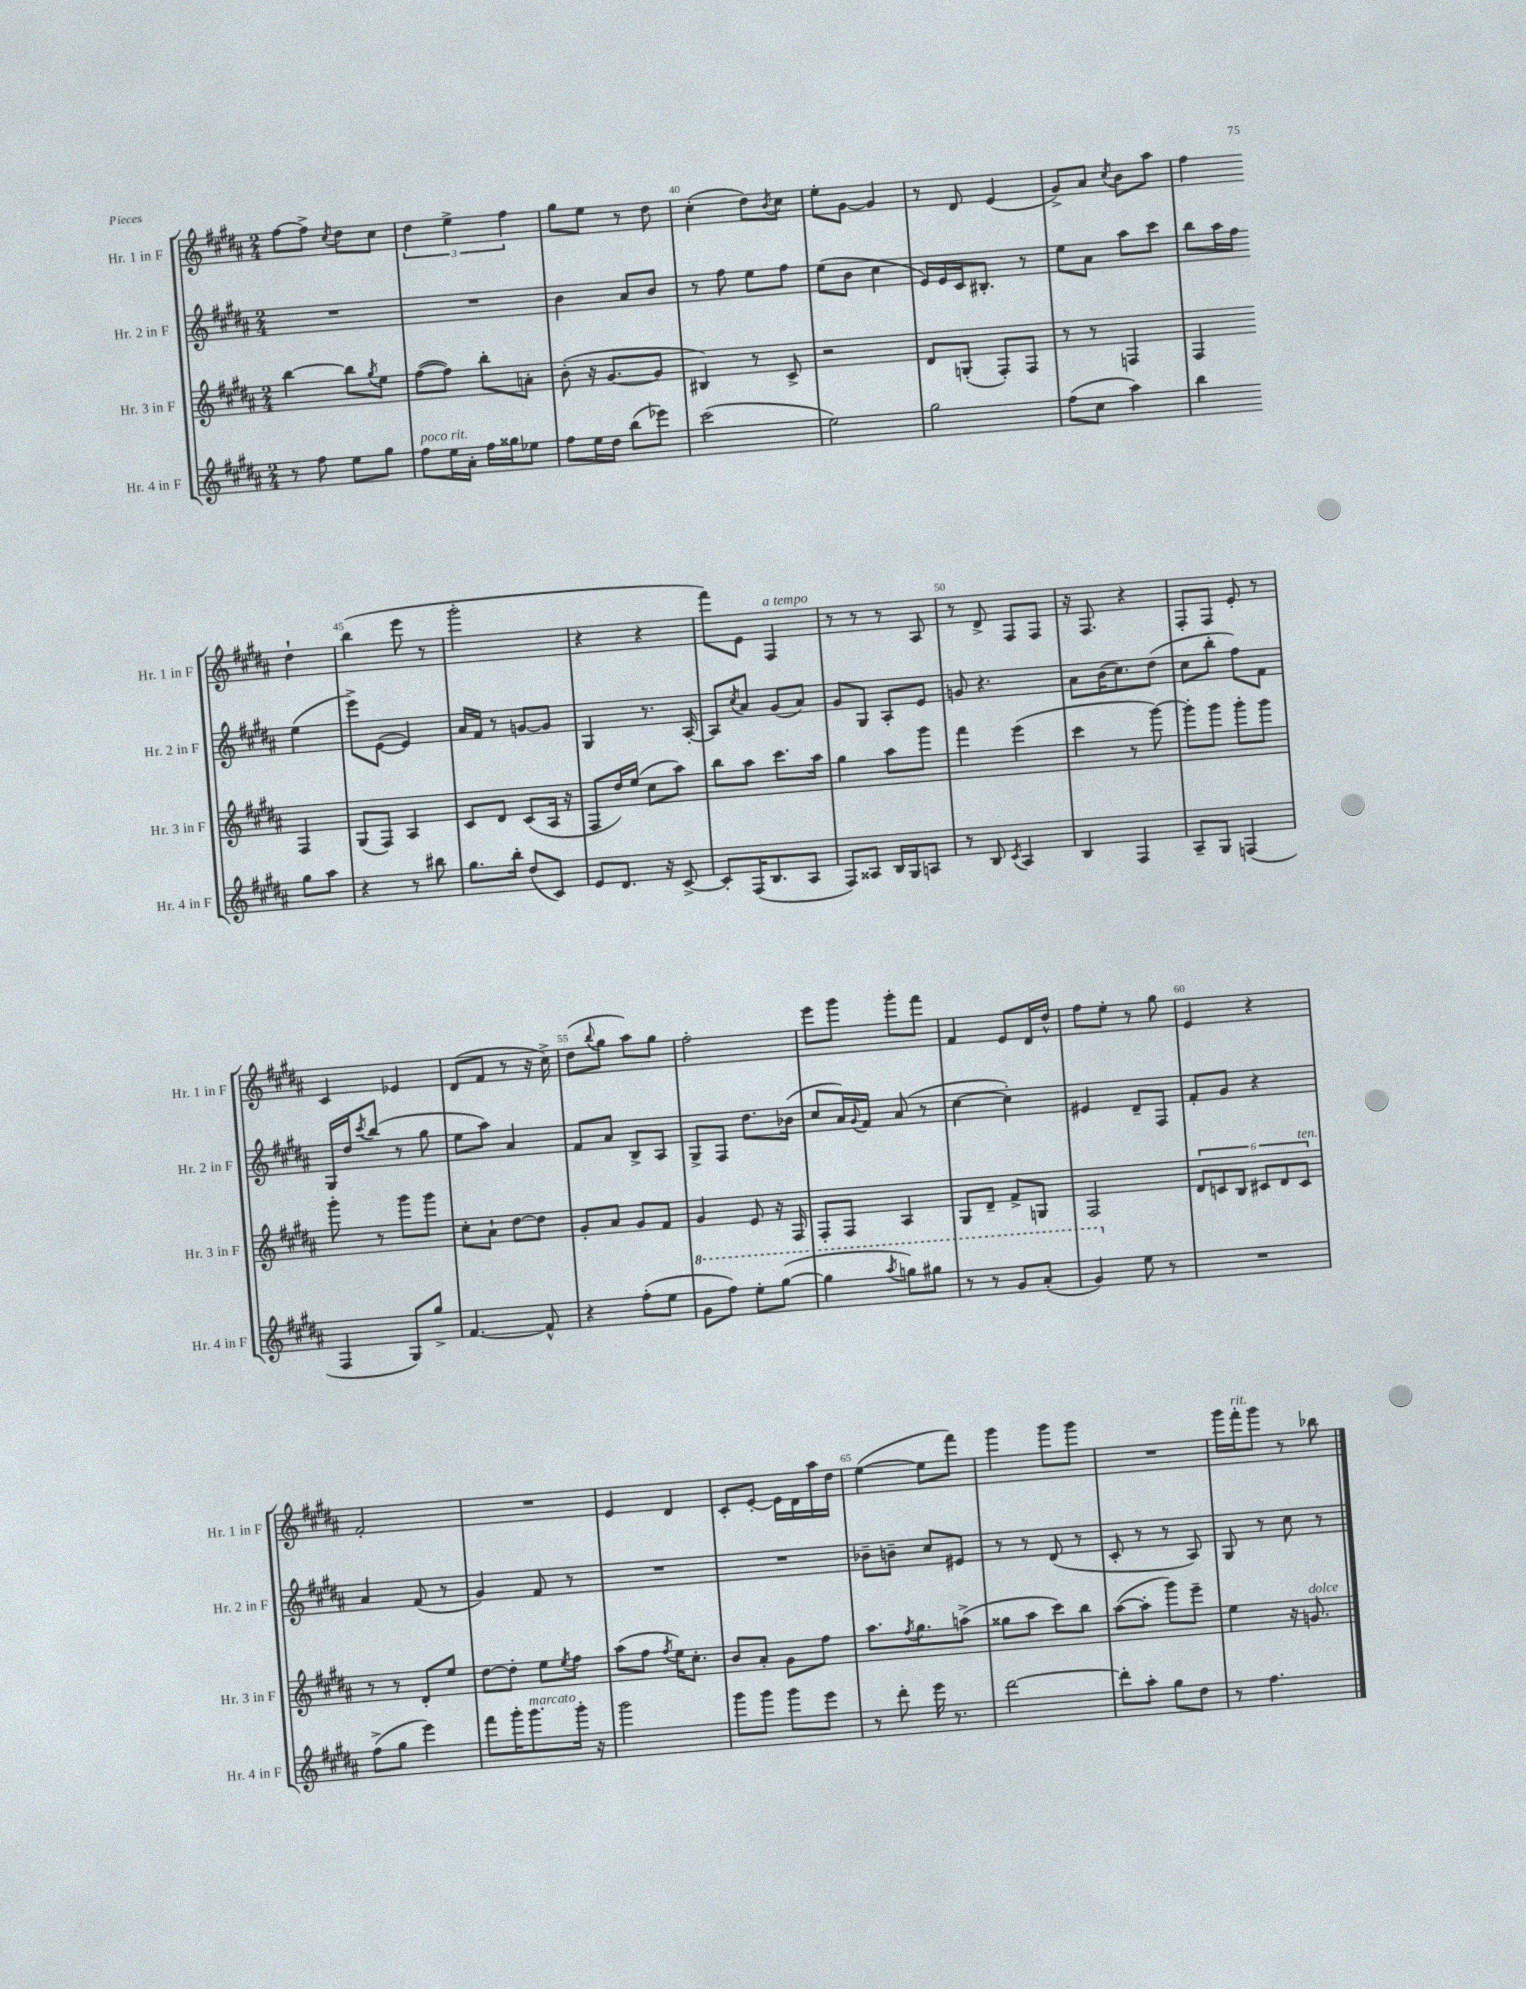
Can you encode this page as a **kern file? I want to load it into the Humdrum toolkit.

**kern	**kern	**kern	**kern
*staff4	*staff3	*staff2	*staff1
*clefG2	*clefG2	*clefG2	*clefG2
*k[f#c#g#d#a#]	*k[f#c#g#d#a#]	*k[f#c#g#d#a#]	*k[f#c#g#d#a#]
*M2/4	*M2/4	*M2/4	*M2/4
8r	[4bb\	2r	[8ff#\L
8ff#\	.	.	8ff#^\]J
.	.	.	8qcc#/
8ee\L	8bb\]L	.	8dd#\L
.	8qgg#/	.	.
8gg#\J	8ee\J	.	8cc#\J
=	=	=	=
8ff#\L	([8ff#\L	2r	6dd#\
16ee\L	8ff#\]J)	.	.
.	.	.	6ee^\
16a#'\JJ	.	.	.
16ff#\LL	8bb'\L	.	.
16gg##\J	.	.	.
.	.	.	6ff#\
8ee-\J	8a'\J	.	.
=	=	=	=
8ff#\L	(8b'\	4b\	8gg#\L
16ee\L	16r	.	8ee\J
16dd#\JJ	[8.g#/L	.	.
(8bb\L	.	8a#/L	8r
8eee-\J)	8g#/]J	8b/J	8dd#\
=	=	=	=
(2ccc#\	4B#/)	8r	(4cc#'\
.	.	8ff#\	.
.	8r	8ee\L	8dd#\L)
.	.	.	8qb/
.	8c#^/	8ff#\J	8cc#\J
=	=	=	=
2ee\)	2r	(8ee\L	8ee'\L
.	.	8b\J	[8g#\J
.	.	4cc#\	4g#/]
=	=	=	=
2gg#\	8d#/L	16e/LL)	8r
.	.	16e/	.
.	(8G'/J	16c#/J	8d#/
.	.	8.B#'/J	.
.	8F#'/L)	.	(4e/
.	8F#/J	8r	.
=	=	=	=
(8ff#\L	8r	8ee\L	8g#^/L)
8cc#\J	8r	8a#\J	8a#/J
.	.	.	8qcc#/
4aa#\)	4F/	8aa#\L	8b\L
.	.	8ccc#\J	8aa#\J
=	=	=	=
4bb\	4F#/	8bb\L	4ff#\
.	.	16aa#\L	.
.	.	16ff#\JJ	.
8gg#\L	4F#/	(4ee\	4dd#`\
8aa#\J	.	.	.
=	=	=	=
4r	(8G#/L	8eee^\L)	(4bb\
.	8F#/J)	([8e\J	.
8r	4A#/	4e/])	8eee\
8bb#\	.	.	8r
=	=	=	=
8.gg#\L	8c#/L	16a#/LL	2ggg#'\
.	.	16f#/JJ	.
.	8d#/J	8r	.
16bb'\Jk	.	.	.
(8dd#/L	(8c#/L	[8g/L	.
8c#/J)	16A#/Jk	8g/]J	.
.	16r	.	.
=	=	=	=
8e/L	8F#/L	4G#/	4r
8.d#/J	16dd#/L)	.	.
.	(16ee/JJ	.	.
.	8cc#\L	8.r	4r
16r	.	.	.
[8c#^/	8aa#\J)	.	.
.	.	[16A#'/	.
=	=	=	=
8c#'/]L	8bb\L	8A#/]L	8fff#\L)
.	.	8qcc#/	.
(16F#/K	8aa#\J	8a#/J	8e\J
8.B/	.	.	.
.	8.ccc#\L	(8g#/L	4F#/
8A#/J	.	8a#/J)	.
.	16aa#\Jk	.	.
=	=	=	=
8F#/L)	4gg#\	8g#/L	8r
8A##/J	.	8G#/J	8r
16B/LL	8aa#\L	8A#'/L	8r
16G#/J	.	.	.
8A/J	8ggg#\J	8e/J	8A#/
=	=	=	=
8r	4fff#\	8g/	8r
8B/	.	4.r	8d#^/
8qc#/	.	.	.
4A#/	(4eee\	.	8F#/L
.	.	.	8F#/J
=	=	=	=
4B/	4ccc#\	8a#\L	16r
.	.	.	8.F#/
.	.	(16b\K	.
.	.	8.cc#\)	.
4F#/	8r	.	4r
.	[8ggg#\)	(8dd#\J	.
=	=	=	=
8A#~/L	8ggg#'\]L	8cc#\L	8F#'/L
8G#/J	8ggg#\J	8bb'\J	8F#/J
(4F/	8ggg#'\L	8ff#\L)	8e'/
.	8ggg#\J	8f#\J	8r
=	=	=	=
4F#/	8ggg#'\	16G#/LL	4c#/
.	.	16dd#/J	.
.	.	8qccc#/	.
.	8r	(8bb/J	.
8G#/L)	8ggg#\L	8r	4e-/
8gg#^/J	8ggg#\J	8gg#\	.
=	=	=	=
[4.f#/	8cc#'\L	8ee\L	(8d#/L
.	8a#`\J	8aa#\J)	8f#/J
.	[8dd#\L	4a#/	8r
8f#^^/]	8dd#\]J	.	16r
.	.	.	16cc#^\)
=	=	=	=
4r	8g#'/L	8f#/L	(8dd#\L
.	.	.	8qqbb/
.	8a#/J	8a#/J	8gg#\J
(8ff#'\L	8g#/L	8B^/L	8aa#\L)
8ee\J	8f#/J	8A#/J	8gg#\J
=	=	=	=
8gg#\L	4g#/	8G#^/L	2ff#'\
8fff#\J)	.	8F#/J	.
8eee'\L	8e/	8.dd#\L	.
([8ggg#\J	16r	.	.
.	16F#/	(16b-\Jk	.
=	=	=	=
4ggg#\]	8F#'/L	8cc#/L	8eee\L
.	8F#/J	16a#/L)	8ggg#\J
.	.	8qqg#/	.
.	.	16f#/JJ	.
8qaaa#/	.	.	.
8ggg\L)	4A#/	(8a#/	8ggg#'\L
8ggg#\J	.	8r	8fff#\J
=	=	=	=
8r	8G#/L	[4cc#\	4f#/
8r	8d#~/J	.	.
8gg#/L	8f#^/L	4cc#'\])	8e/L
(8aa#'/J	8G/J	.	16d#/L
.	.	.	16dd#^^/JJ
=	=	=	=
4gg#/)	2F#/	4e#/	8ff#\L
.	.	.	8ee'\J
8ee\	.	8d#~/L	8r
8r	.	8F#/J	8gg#\
=	=	=	=
2r	12d#/L	8f#'/L	4e/
.	12c/	.	.
.	.	8g#/J	.
.	12B/J	.	.
.	12c#/L	4r	4r
.	12d#/	.	.
.	12c#/J	.	.
=	=	=	=
(8ff#^\L	8r	4a#/	2f#'/
8gg#\J	8r	.	.
4eee\)	8d#'/L	(8f#/	.
.	8ee/J	8r	.
=	=	=	=
8fff#\L	[8dd#\L	4g#/)	2r
16ggg#'\K	8dd#'\]J	.	.
8.ggg#\	.	.	.
.	8ee\L	8f#/	.
.	8qee/	.	.
16ggg#'\Jk	8ff#\J	8r	.
16r	.	.	.
=	=	=	=
2ggg#\	(8aa#\L	2r	4e/
.	8ff#\J	.	.
.	8qff#/	.	.
.	16ee\LK)	.	4d#/
.	8.cc#'\J	.	.
=	=	=	=
8ggg#\L	8b/L	2r	8c#'/L
8ggg#\J	8a#'/J	.	[8e'/J
8ggg#\L	8g#\L	.	16e\]LL
.	.	.	16d#\
8eee\J	8ff#\J	.	16aa#\
.	.	.	16dd#\JJ
=	=	=	=
8r	8.aa#\L	8b-~\L	([4ee\
8ddd#'\	.	8b~\J	.
.	8qff#/	.	.
.	8.gg#\	.	.
16eee\	.	8cc#/L	8ee\]L
8.r	.	.	.
.	(8aa^\J	8e#/J	8fff#\J)
=	=	=	=
[2ddd#\	8gg##\L	8r	4ggg#\
.	8aa#\J	8r	.
.	8ccc#\L)	(8d#/	8ggg#\L
.	8bb\J	8r	8ggg#\J
=	=	=	=
8ddd#'\]L	([8aa#\L	8c#'/	2r
8aa#'\J	8aa#'\]J	8r	.
8gg#\L	8ggg#\L)	8r	.
8dd#\J	8eee~\J	8A#/)	.
=	=	=	=
8r	4ee\	8G#/	16ggg#\LL
.	.	.	16fff#'\J
4.ff#\	.	8r	8ggg#\J
.	16r	8cc#\	8r
.	8.g/	.	.
.	.	8r	8bb-\
==	==	==	==
*-	*-	*-	*-
